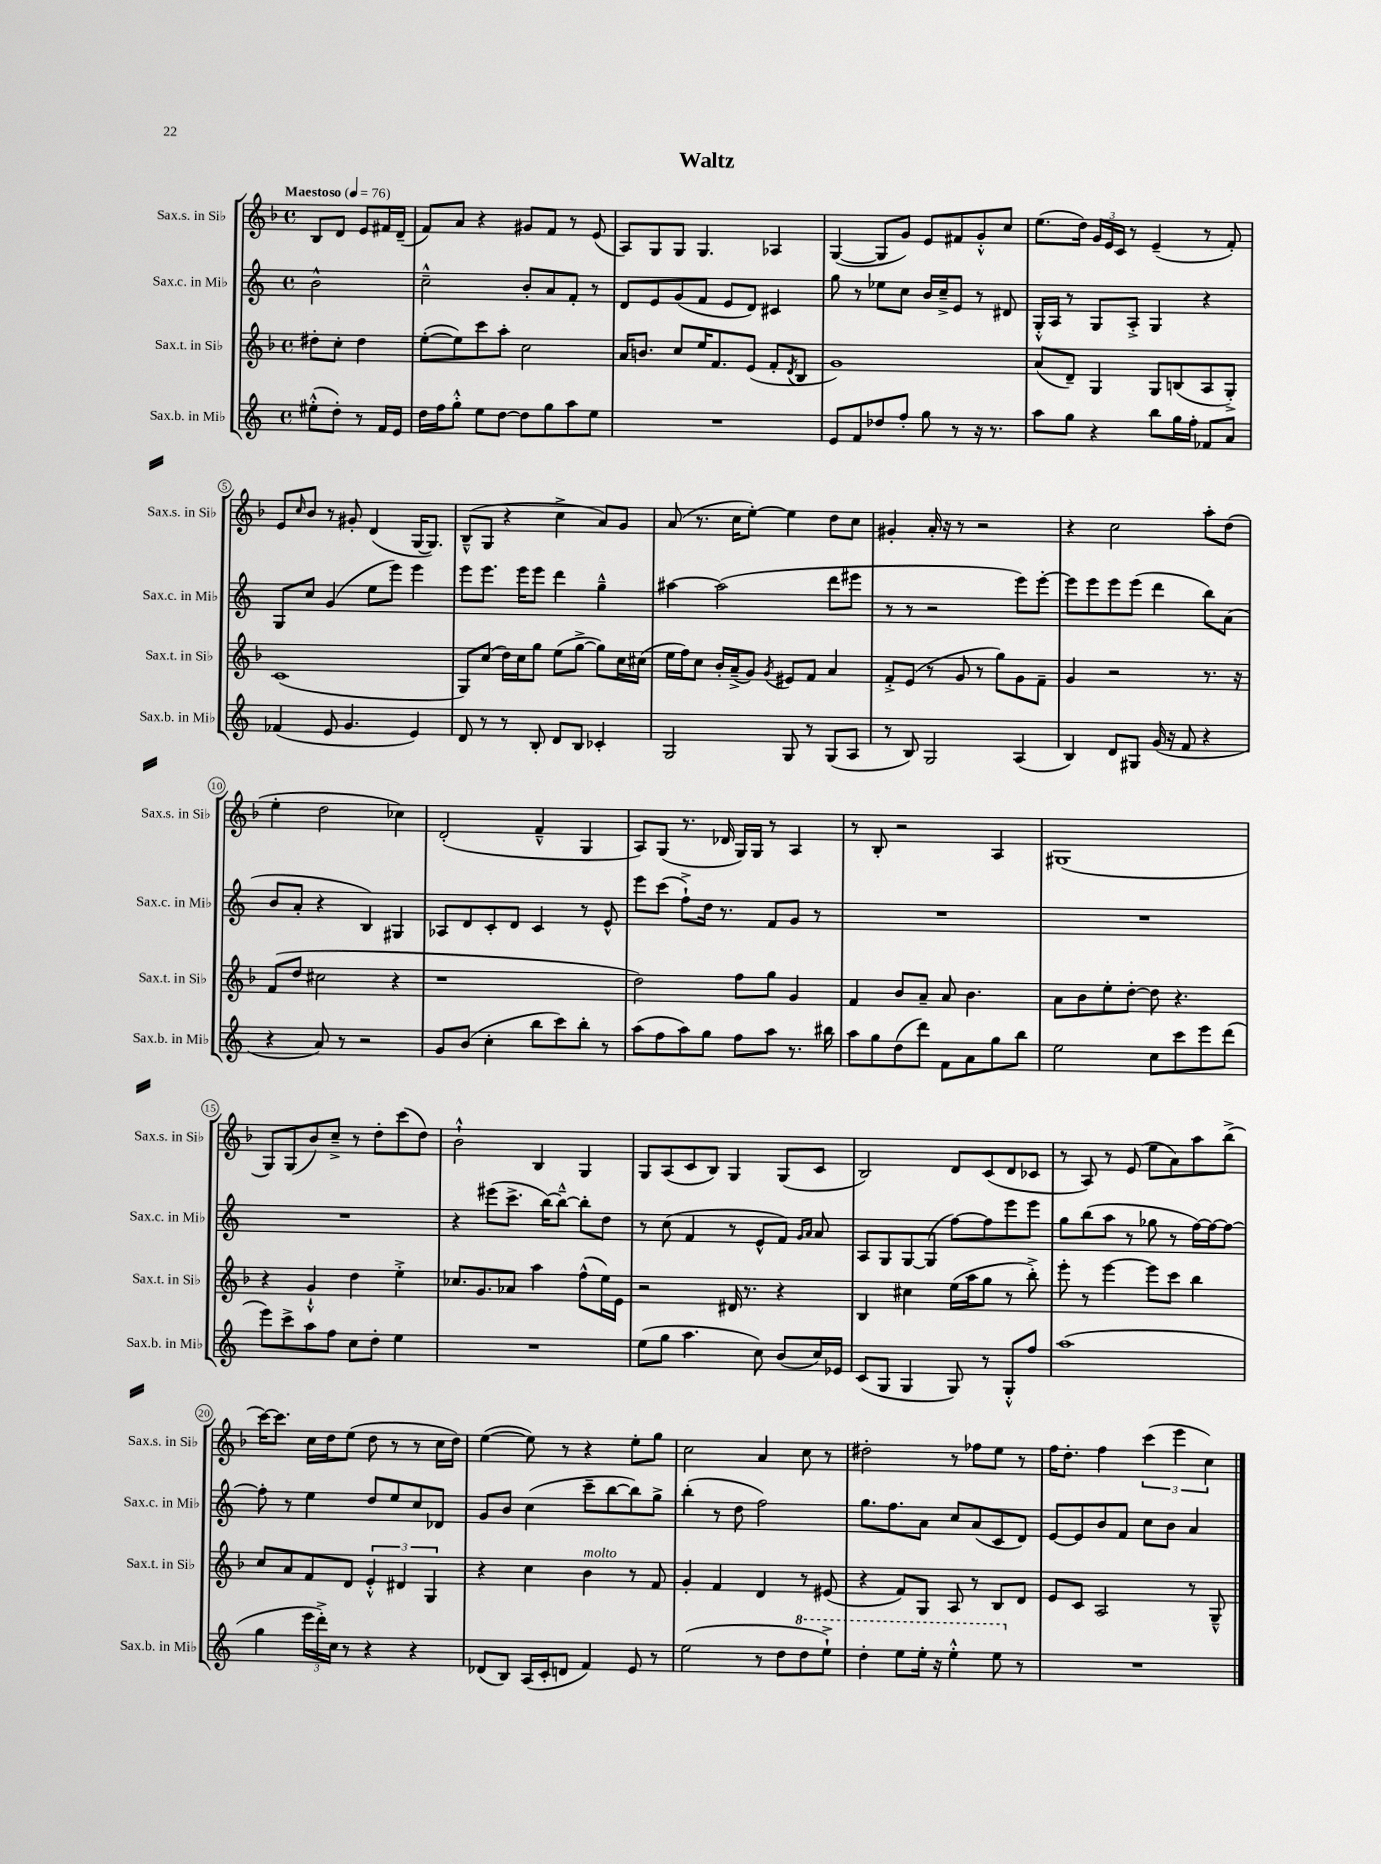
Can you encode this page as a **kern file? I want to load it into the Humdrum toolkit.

**kern	**kern	**kern	**kern
*staff4	*staff3	*staff2	*staff1
*clefG2	*clefG2	*clefG2	*clefG2
*k[]	*k[b-]	*k[]	*k[b-]
*M4/4	*M4/4	*M4/4	*M4/4
*met(c)	*met(c)	*met(c)	*met(c)
*MM76	*MM76	*MM76	*MM76
(8ee#'^^	8dd#'	2b^^	8B-
8dd')	8cc'	.	8d
8r	4dd#	.	8e
16f	.	.	16f#
16e	.	.	(16d~
=	=	=	=
16dd	([8ee'	2cc~^^	8f)
16ff	.	.	.
8gg'^^	8ee])	.	8a
8ee	8ccc	.	4r
[8dd	8aa'	.	.
8dd]	2cc	8b'	8g#
8gg	.	8a	8f
8aa	.	8f'	8r
8ee	.	8r	(8e
=	=	=	=
1r	16a	8d	8A)
.	8.b	.	.
.	.	8e	8G
.	8cc	(8g	8G
.	16ee	8f	4.G
.	8.f	.	.
.	.	8e	.
.	(8e	8d)	.
.	8f'	4c#	4A-
.	8qd	.	.
.	8B-	.	.
=	=	=	=
8e	1g)	8gg	([4G
8f	.	8r	.
8dd-	.	8ee-	8G]
8ff'	.	8cc	8g)
8gg	.	16b	8e
.	.	16cc~^	.
8r	.	8e	8f#
16r	.	8r	8g'^^
8.r	.	.	.
.	.	8d#	8cc
=	=	=	=
8aa	(8a	16G'^^	(8.ee
.	.	16A	.
8gg	8d~)	8r	.
.	.	.	16dd)
4r	4G	8G	24g
.	.	.	24e
.	.	.	24c
.	.	8A'^	8r
8bb	8G	4G	(4e~
16gg	(8B	.	.
16ff'	.	.	.
8f-	8A	4r	8r
8a	8G'^)	.	8f')
=	=	=	=
(4f-	(1c	8G	8e
.	.	.	16qqcc
.	.	8cc	8b-
8e	.	(4g	8r
4.g	.	.	8g#'
.	.	8ee	(4d
.	.	8eee)	.
4e)	.	4eee	[16G
.	.	.	8.G])
=	=	=	=
8d	8G)	8eee	(8B-~^^
8r	(8cc	8.eee	8G
8r	16dd)	.	4r
.	16cc	16eee	.
8B'	8gg	8eee	.
8d	(8ee	4ddd	4cc^
8B	[8gg^	.	.
4c-'	8gg])	4gg~^^	8a)
.	16cc	.	8g
.	(16cc#	.	.
=	=	=	=
2G	16ee	[4aa#	(8a
.	16ff)	.	.
.	8cc	.	8.r
.	16b-'	(2aa#]	.
.	(16a~^	.	16cc
.	8g)	.	[8ee')
.	8qg	.	.
8G	8e#	.	4ee]
8r	8f	.	.
(8G	4a	8ddd	8dd
8A	.	8eee#	8cc
=	=	=	=
8r	8f'^	8r	4g#'
8B)	(8e	8r	.
2G	8r	2r	16a'
.	.	.	16r
.	8g	.	8r
.	8r	.	2r
.	8gg)	.	.
(4A	8g	8eee)	.
.	8f~	[8eee'	.
=	=	=	=
4B)	4g	8eee]	4r
.	.	8eee	.
8d	2r	8eee	2cc
8G#	.	(8eee	.
(16g	.	4ddd	.
16r	.	.	.
8f	.	.	.
4r	8.r	8bb)	8aa'
.	.	(8a	(8dd
.	16r	.	.
=	=	=	=
4r	(8f	8b	4ee'
.	8dd	8a'	.
8a)	2cc#	4r	2dd
8r	.	.	.
2r	.	4B)	.
.	4r	4G#	4cc-)
=	=	=	=
8g	1r	8A-	(2d'
(8b	.	8d	.
4cc'	.	8c'	.
.	.	8d	.
8bb	.	4c	4f~^^
8ccc)	.	.	.
8bb'	.	8r	4G
8r	.	8e^^	.
=	=	=	=
(8aa	2dd)	8eee	8A)
8ff	.	(8ccc	(8G
8aa)	.	8ff`^)	8.r
8gg	.	16dd	.
.	.	8.r	16d-
8ff	8ff	.	16G)
.	.	.	16G
8aa	8gg	8f	8r
8.r	4g	8g	4A
.	.	8r	.
16bb#	.	.	.
=	=	=	=
8aa	4f	1r	8r
8gg	.	.	8B-'
(8dd	8b-	.	2r
8ddd)	8a~	.	.
8f	8a	.	.
8a	4.b-	.	.
8gg	.	.	4A
8bb	.	.	.
=	=	=	=
2ee	8a	1r	(1G#
.	8b-	.	.
.	8ee'	.	.
.	[8dd'	.	.
8cc	8dd]	.	.
8ccc	4.r	.	.
8eee	.	.	.
(8ddd	.	.	.
=	=	=	=
8eee)	4r	1r	8G)
8ccc^	.	.	(8G
8aa	4g`^^	.	8b-)
8ff	.	.	8cc~^
8cc	4dd	.	8r
8dd'	.	.	8dd'
4ee	4ee'^	.	(8ccc
.	.	.	8dd)
=	=	=	=
1r	8.cc-	4r	2b-`^^
.	8.g	.	.
.	.	(8eee#	.
.	8a-	8.ccc^	.
.	4aa	.	4B-
.	.	[16bb)	.
.	.	8bb~^^_	.
.	(8ff^^	8bb']	4G
.	16ee)	8dd	.
.	16e	.	.
=	=	=	=
(8ee	2r	8r	8G
8gg	.	(8cc	(8A
4.aa	.	4f	8c
.	.	.	8B-)
.	16d#	8r	4G
.	8.r	.	.
8cc)	.	8e^^	.
(8b	4r	8f)	(8G
.	.	16qqg	.
.	.	16qqa	.
16cc)	.	8a	8c
16e-	.	.	.
=	=	=	=
(8c	4B-	8A	2B-)
8G	.	8G	.
4G	4cc#	[8G	.
.	.	(8G]	.
8G)	(16ee	[8ff)	8d
.	16aa	.	.
8r	8gg	8ff]	(8c
8G'^^	8r	8eee	8d
8ff	8bb-'^)	8eee	8c-
=	=	=	=
(1aa	8eee'	8gg	8r
.	8r	(8bb	8A)
.	[4eee	8aa	8r
.	.	8r	(8e
.	8eee]	8gg-	8ee
.	8ccc	8r	8a)
.	4bb-	[16ff)	8aa
.	.	16ff_	.
.	.	8ff_	(8bb-^
=	=	=	=
4gg	8cc	8ff']	[16ccc)
.	.	.	8.ccc]
.	8a	8r	.
24eee	8f	4ee	16cc
24ddd'^)	.	.	.
.	.	.	16dd
24cc	.	.	.
8r	8d	.	(8ee
4r	6e'^^	8dd	8dd
.	.	8ee	8r
.	6d#	.	.
4r	.	8cc	8r
.	6G	.	.
.	.	8d-	16cc
.	.	.	16dd)
=	=	=	=
(8d-	4r	8g	([4ee
8B)	.	8b	.
(16A	4cc	(4cc	8ee])
16c'	.	.	.
8d	.	.	8r
4f)	4b-	8ccc~	4r
.	.	[8bb	.
8e	8r	8bb])	8ee'
8r	8f	8gg^	8gg
=	=	=	=
(2ee	4g'	(4bb'	2cc
.	4f	8r	.
.	.	8dd	.
8r	4d	2ff)	4a
8dd	.	.	.
8ddd	8r	.	8cc
8eee`^)	(8e#	.	8r
=	=	=	=
4ddd'	4r	8.gg	2dd#'
.	.	8.ff	.
8eee	8f)	.	.
16eee'	8G	8a	.
16r	.	.	.
4eee'^^	8A	8cc	8r
.	8r	(8a	8ff-
8eee	8B-	8c	8ee
8r	8d	8d)	8r
=	=	=	=
1r	8e	[8e	16ff
.	.	.	8.dd'
.	8c	8e]	.
.	2A	8b	4ff
.	.	8f	.
.	.	8cc	(6ccc
.	.	8b	.
.	.	.	6eee
.	8r	4a	.
.	.	.	6cc)
.	8G~^^	.	.
==	==	==	==
*-	*-	*-	*-
